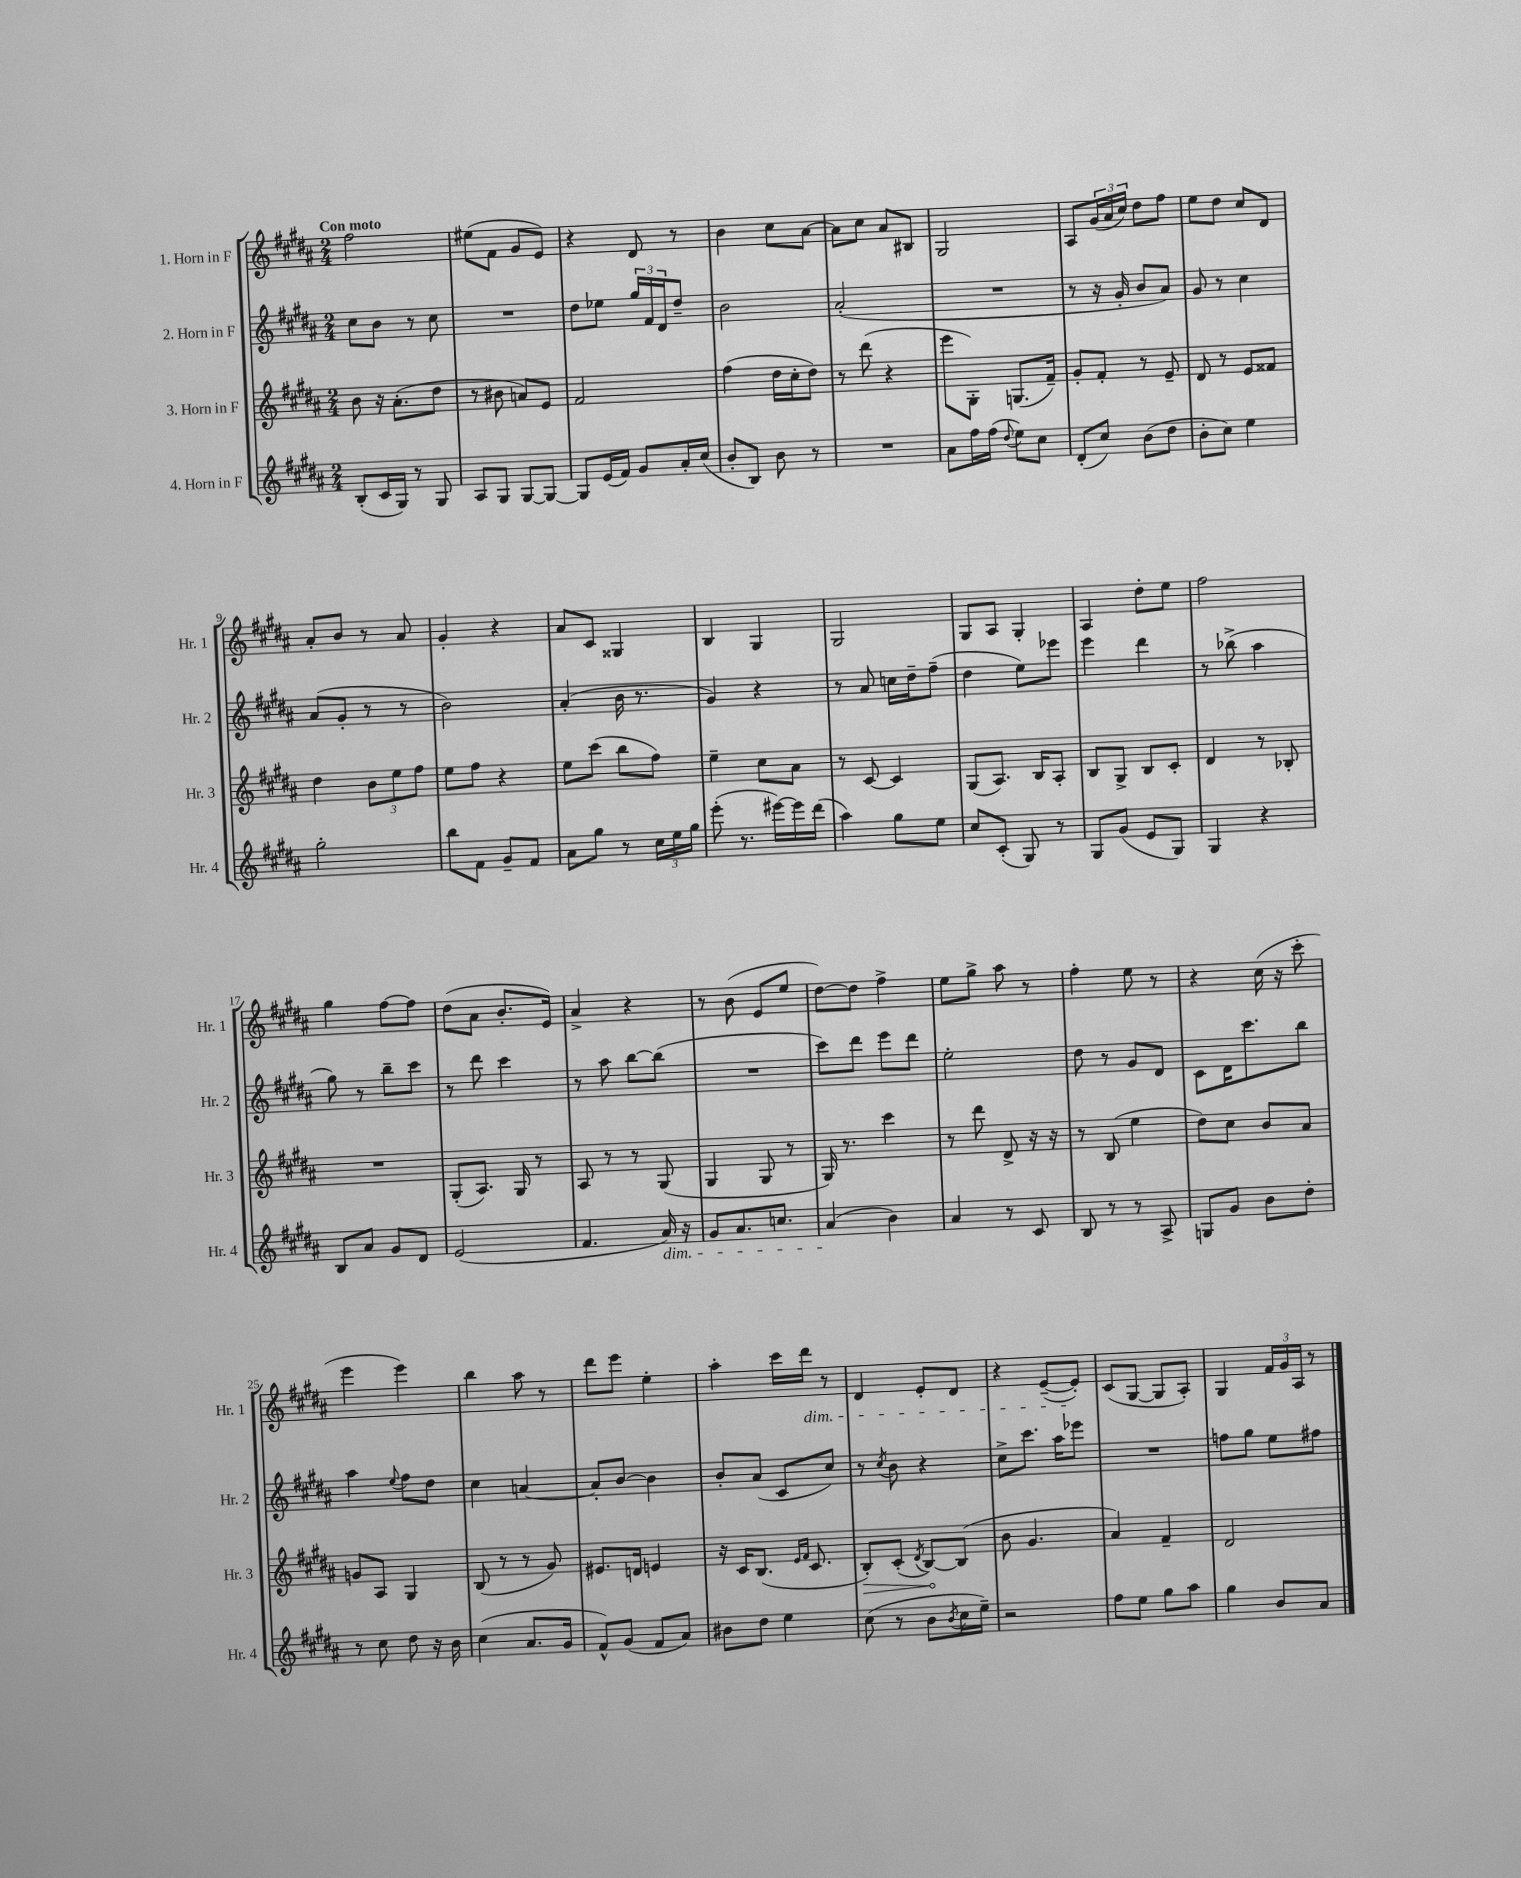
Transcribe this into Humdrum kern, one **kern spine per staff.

**kern	**kern	**dynam	**kern	**kern
*part4	*part3	*part3	*part2	*part1
*staff4	*staff3	*staff3	*staff2	*staff1
*I"4. Horn in F	*I"3. Horn in F	*	*I"2. Horn in F	*I"1. Horn in F
*I'Hr. 4	*I'Hr. 3	*	*I'Hr. 2	*I'Hr. 1
*clefG2	*clefG2	*	*clefG2	*clefG2
*k[f#c#g#d#a#]	*k[f#c#g#d#a#]	*	*k[f#c#g#d#a#]	*k[f#c#g#d#a#]
*M2/4	*M2/4	*	*M2/4	*M2/4
=1	=1	=1	=1	=1
!	!	!	!	!LO:TX:a:B:t=Con moto
(8B'/L	8b\	.	8cc#\L	2ff#\
16c#/L	16r	.	8b\J	.
16G#/JJ)	(8.a#'\L	.	.	.
8r	.	.	8r	.
8G#/	8dd#\J	.	8cc#\	.
=2	=2	=2	=2	=2
8A#/L	8r	.	2r	(8ee#X\L
8G#/J	8b#X\	.	.	8f#\J
[8G#/L	8an/L)	.	.	8g#/L
8G#/J_	8e/J	.	.	8e/J)
=3	=3	=3	=3	=3
8G#/L]	2f#/	.	8dd#\L	4r
(16e/L	.	.	8ee-X\J	.
16f#/JJ)	.	.	.	.
8g#/L	.	.	24gg#/LL	8d#/
.	.	.	24f#/	.
.	.	.	24d#/J	.
16a#'/L	.	.	8dd#~/J	8r
(16cc#/JJ	.	.	.	.
=4	=4	=4	=4	=4
8b'/L	(4ff#\	.	2b\	4b\
8B/J)	.	.	.	.
8b\	16dd#\LL	.	.	8cc#\L
.	16cc#'\J	.	.	.
8r	8dd#\J)	.	.	[8a#\J
=5	=5	=5	=5	=5
2r	8r	.	(2a#'/	8a#\L]
.	(8ddd#\	.	.	8cc#\J
.	4r	.	.	8a#/L
.	.	.	.	8B#X/J
=6	=6	=6	=6	=6
8a#\L	8eee\L	.	2r	2G#/
16ff#\L	8G#'\J)	.	.	.
(16ff#\JJ	.	.	.	.
8qqdd#/	.	.	.	.
8ee\L)	(8.Gn/L	.	.	.
8cc#\J	.	.	.	.
.	16f#~/Jk)	.	.	.
=7	=7	=7	=7	=7
(8d#'/L	8g#'/L	.	8r	8A#/L
8cc#/J)	8f#'/J	.	16r	(24g#/L
.	.	.	.	24a#/
.	.	.	16g#'/	.
.	.	.	.	24cc#/JJ)
(8b\L	8r	.	8b/L	8dd#\L
8dd#\J	8e~/	.	8a#/J)	8ff#\J
=8	=8	=8	=8	=8
8b'\L	8d#/	.	8g#/	8ee\L
8cc#\J)	8r	.	8r	8dd#\J
4ee\	8e/L	.	4cc#\	8cc#/L
.	8f##X/J	.	.	8d#/J
!!LO:LB:g=z
=9	=9	=9	=9	=9
2gg#'\	4dd#\	.	(8a#/L	8a#'/L
.	.	.	8g#'/J	8b/J
.	12b\L	.	8r	8r
.	12ee\	.	.	.
.	.	.	8r	8a#/
.	12ff#\J	.	.	.
=10	=10	=10	=10	=10
8bb\L	8ee\L	.	2b\)	4g#'/
8f#\J	8ff#\J	.	.	.
8g#~/L	4r	.	.	4r
8f#/J	.	.	.	.
=11	=11	=11	=11	=11
8a#\L	8ee\L	.	(4a#'/	8a#/L
8gg#\J	(8ccc#\J	.	.	8c#/J
8r	8bb\L	.	16b\	4G##X/
.	.	.	8.r	.
24cc#\LL	8ff#\J)	.	.	.
24ee\	.	.	.	.
24gg#\JJ	.	.	.	.
=12	=12	=12	=12	=12
(8eee'\	4ee~\	.	4g#/)	4B/
8.r	.	.	.	.
.	8cc#\L	.	4r	4G#/
[16eee#X\LL)	.	.	.	.
16eee#\]	8a#\J	.	.	.
(16ddd#\JJ	.	.	.	.
=13	=13	=13	=13	=13
4aa#\)	8r	.	8r	2G#/
.	[8c#/	.	8a#/	.
8gg#\L	4c#/]	.	16ccn\LL	.
.	.	.	16dd#~\J	.
8ee\J	.	.	(8ff#~\J	.
=14	=14	=14	=14	=14
8cc#/L	(8G#/L	.	4dd#\	8G#/L
(8c#'/J	8.A#/J)	.	.	8A#/J
8G#/)	.	.	8ee\L)	4G#'/
.	16B/KL	.	.	.
8r	8A#'/J	.	8eee-X\J	.
=15	=15	=15	=15	=15
8G#/L	8B/L	.	4eee\	4A#/
(8g#/J	8G#^/J	.	.	.
8e/L	8B/L	.	4ddd#\	8dd#'\L
8G#/J)	8c#'/J	.	.	8ee\J
=16	=16	=16	=16	=16
4G#/	4d#/	.	8r	2ff#\
.	.	.	(8bb-X^\	.
4r	8r	.	4aa#\	.
.	8B-X'/	.	.	.
!!LO:LB:g=z
=17	=17	=17	=17	=17
8B/L	2r	.	8gg#\)	4gg#\
8a#/J	.	.	8r	.
8g#/L	.	.	8bb~\L	[8ff#\L
8d#/J	.	.	8ccc#\J	8ff#\J]
=18	=18	=18	=18	=18
(2e/	(8G#'/L	.	8r	(8dd#\L
.	8.A#/J)	.	8ddd#\	8a#\J
.	.	.	4ccc#\	8.b'/L
.	16G#/	.	.	.
.	8r	.	.	.
.	.	.	.	16e/Jk)
=19	=19	=19	=19	=19
4.f#/	8A#/	.	8r	4a#^/
.	8r	.	8aa#\	.
.	8r	.	[8bb\L	4r
!LO:TX:b:i:t=dim.	!	!	!	!
16a#/)	(8G#/	.	(8bb\J]	.
16r	.	.	.	.
=20	=20	=20	=20	=20
8g#/L	4G#/	.	2r	8r
8.a#/	.	.	.	(8b\
.	8G#/	.	.	8e/L
8.ccn/J	.	.	.	.
.	8r	.	.	8ee/J
=21	=21	=21	=21	=21
(4a#/	16G#/)	.	8ccc#\L)	[8dd#\L)
.	8.r	.	.	.
.	.	.	8ddd#\J	8dd#\J]
4b\)	4ccc#\	.	8eee\L	4ff#^\
.	.	.	8ddd#\J	.
=22	=22	=22	=22	=22
4a#/	8r	.	2ee'\	8ee\L
.	8ddd#\	.	.	8gg#^\J
8r	8d#^/	.	.	8aa#\
8c#/	16r	.	.	8r
.	16r	.	.	.
=23	=23	=23	=23	=23
8B/	8r	.	8dd#\	4ff#'\
8r	(8B/	.	8r	.
8r	4ee\	.	8g#/L	8ee\
8A#^/	.	.	8d#/J	8r
=24	=24	=24	=24	=24
8Gn/L	8dd#\L)	.	8c#\L	4r
8g#/J	8cc#\J	.	16d#\K	.
.	.	.	8.ccc#\	.
8b\L	8b/L	.	.	(16cc#\
.	.	.	.	16r
8dd#'\J	8a#/J	.	8bb\J	8ccc#'\
!!LO:LB:g=z
=25	=25	=25	=25	=25
8r	8gn/L	.	4aa#\	4eee\
8cc#\	8A#/J	.	.	.
.	.	.	8qqee/	.
8dd#\	4G#/	.	8ff#\L	4eee\)
16r	.	.	8dd#\J	.
16b\	.	.	.	.
=26	=26	=26	=26	=26
(4cc#\	(8B/	.	4cc#\	4bb\
.	8r	.	.	.
8.a#/L	8r	.	[4an/	8aa#\
.	8g#/)	.	.	8r
16g#/Jk	.	.	.	.
=27	=27	=27	=27	=27
8f#^^/L)	8.e#X/L	.	8a'/L]	8ddd#\L
(8g#/J	.	.	[8b/J	8eee\J
.	16dn/Jk	.	.	.
8f#/L	4en/	.	4b\]	4ee'\
8a#/J)	.	.	.	.
=28	=28	=28	=28	=28
8b#X\L	16r	.	8b'/L	4aa#'\
.	16c#/KL	.	.	.
8dd#\J	(8.B/J	.	(8a#/J	.
4ee\	.	.	8c#/L	16ccc#\LL
.	16qqe/LL	.	.	.
.	16qqf#/JJ	.	.	.
!	!	!	!	!LO:TX:b:i:t=dim.
.	8.c#/	.	.	16ddd#\JJ
.	.	.	8cc#/J)	8r
=29	=29	=29	=29	=29
!	!	!LO:HP:b	!	!
(8cc#\	8B'/L)	>	8r	4d#/
.	.	.	8qcc#/	.
8r	(8c#'/J	.	8b\	.
.	8qd#/	.	.	.
8b\L	[8B/L)	.	4r	8e'/L
8qb/	.	.	.	.
16cc#\L	(8B/J]	]	.	8d#/J
16ee~\JJ)	.	.	.	.
=30	=30	=30	=30	=30
2r	8b\	.	8cc#^\L	4r
.	4.g#/	.	8.ccc#\J	.
.	.	.	.	([8e~/L
.	.	.	16aa#\KL	.
.	.	.	8eee-X\J	8e'/J])
=31	=31	=31	=31	=31
8ff#\L	4a#/)	.	2r	(8c#/L
8ee\J	.	.	.	[8G#/J
8gg#\L	4f#~/	.	.	8G#/L]
8aa#\J	.	.	.	8A#'/J)
=32	=32	=32	=32	=32
4gg#\	2d#/	.	8ffn\L	4G#/
.	.	.	8gg#\J	.
8b/L	.	.	8ee\L	24f#/LL
.	.	.	.	24g#/
.	.	.	.	24A#/JJ
8a#/J	.	.	8ff#X\J	8r
==	==	==	==	==
*-	*-	*-	*-	*-
